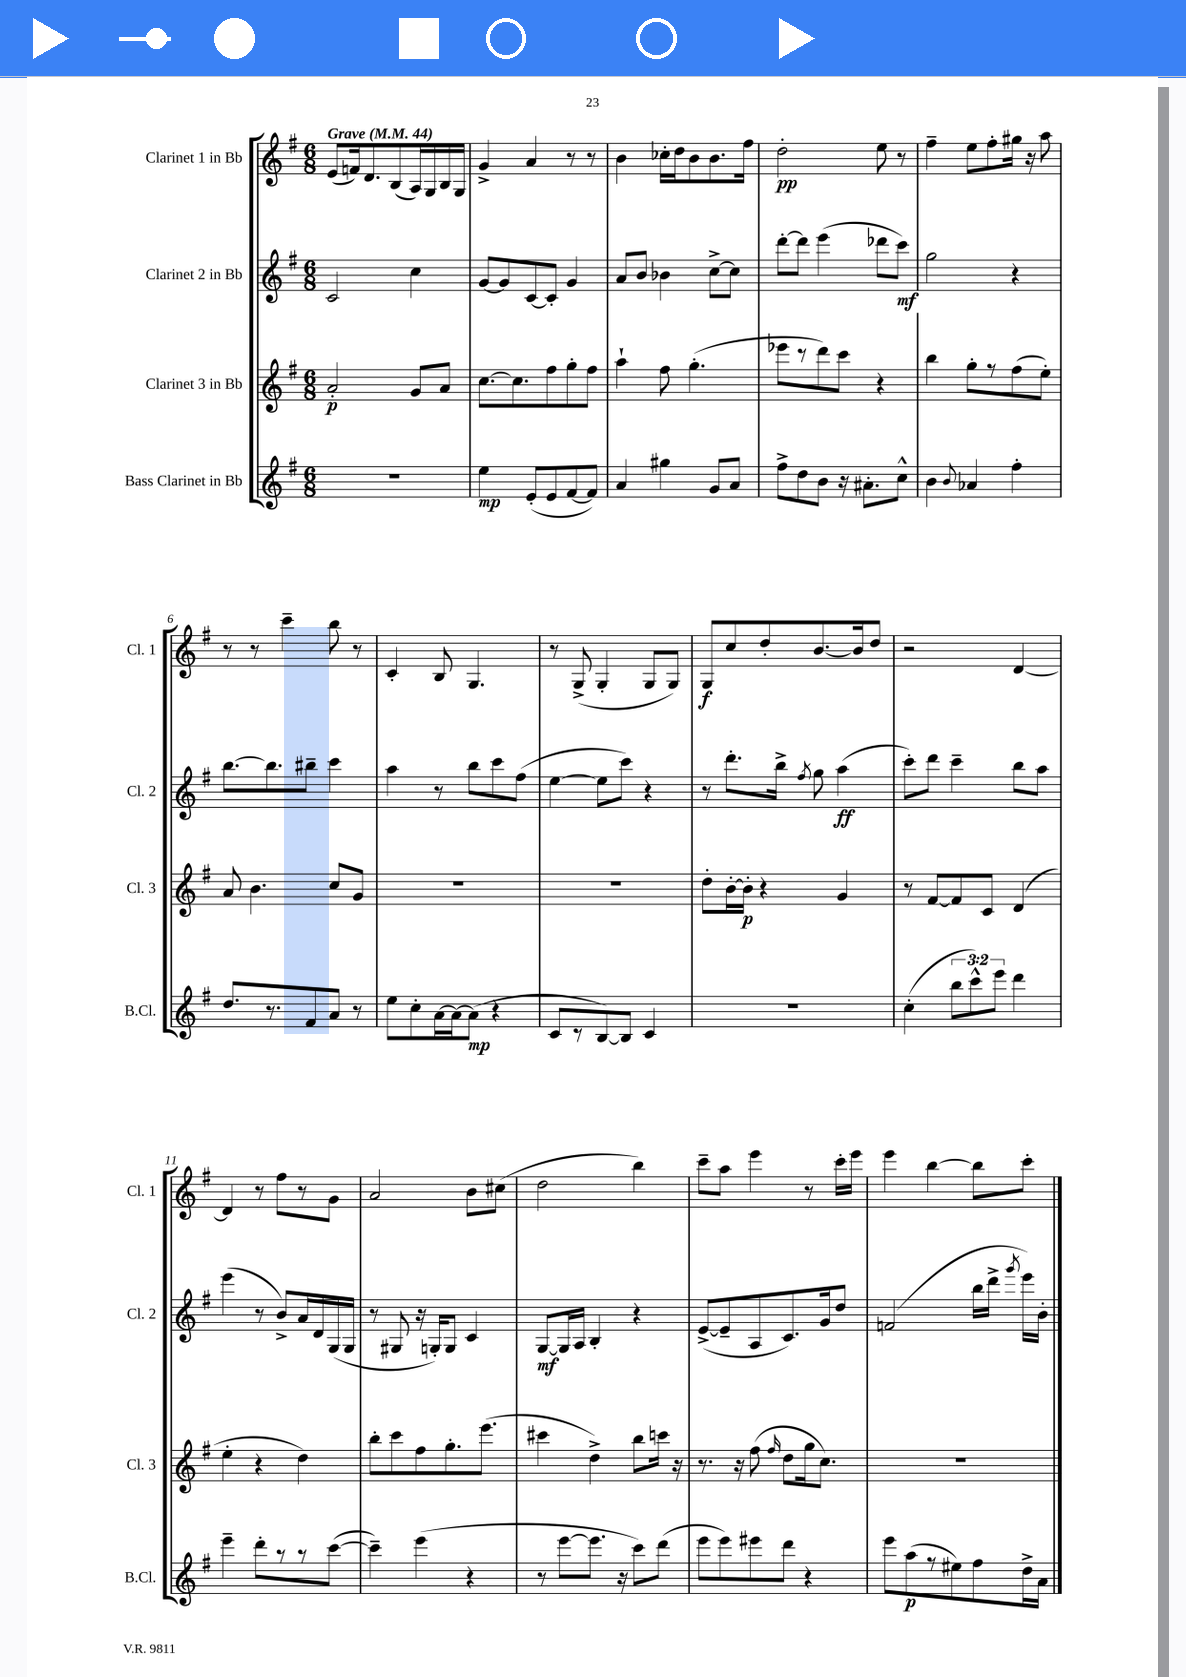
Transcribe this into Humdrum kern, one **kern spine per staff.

**kern	**kern	**kern	**kern
*staff4	*staff3	*staff2	*staff1
*clefG2	*clefG2	*clefG2	*clefG2
*k[f#]	*k[f#]	*k[f#]	*k[f#]
*M6/8	*M6/8	*M6/8	*M6/8
*MM44	*MM44	*MM44	*MM44
2.r	2a'	2c	(8e
.	.	.	16f)
.	.	.	8.d
.	.	.	(8B
.	8g	4cc	16A)
.	.	.	16G
.	8a	.	16B
.	.	.	16G
=	=	=	=
4ee	[8.cc	[8g	4g^
.	.	8g]	.
.	8.cc]	.	.
(8e'	.	[8c	4a
8e	8ff#	8c']	.
[8f#	8gg'	4g	8r
8f#])	8ff#	.	8r
=	=	=	=
4a	4aa`	8a	4b
.	.	8b	.
4gg#	8ff#	4b-	16cc-'
.	.	.	16dd
.	(4.gg'	.	8b
8g	.	[8cc^	8.b
8a	.	8cc]	.
.	.	.	16ff#
=	=	=	=
8ff#^	8eee-	[8ddd'	2dd'
8dd	8r	8ddd]	.
8b	8ddd)	(4eee	.
16r	8ccc	.	.
8.a#'	.	.	.
.	4r	8ddd-	8ee
8cc^^	.	8ccc)	8r
=	=	=	=
4b	4bb	2gg	4ff#~
8qqb	.	.	.
4a-	8gg'	.	8ee
.	8r	.	8ff#'
4ff#'	(8ff#	4r	16gg#
.	.	.	16r
.	8ee')	.	8aa
=	=	=	=
8.dd	8a	[8.bb	8r
.	4.b	.	8r
8.r	.	8.bb]	.
.	.	.	4ccc~
8f#	.	8bb#~	.
8a	8cc	4ccc	8bb
8r	8g	.	8r
=	=	=	=
8ee	2.r	4aa	4c'
8cc'	.	.	.
[16a	.	8r	8B
16a_	.	.	.
(8a]	.	8bb	4.G
4r	.	8ccc	.
.	.	(8ff#	.
=	=	=	=
8c	2.r	[4ee	8r
8r	.	.	(8G^
[8B)	.	8ee]	4G'
8B]	.	8ccc)	.
4c	.	4r	8G
.	.	.	8G)
=	=	=	=
2.r	8dd'	8r	8G
.	[16b'	8.ddd'	8cc
.	16b']	.	.
.	4r	.	8dd'
.	.	16bb^	.
.	.	8qff#	.
.	.	8gg	[8.b
.	4g	(4aa	.
.	.	.	16b]
.	.	.	8dd
=	=	=	=
(4cc'	8r	8ccc')	2r
.	[8f#	8ddd	.
12bb	8f#]	4ccc~	.
12ccc^^)	.	.	.
.	8c	.	.
12eee	.	.	.
4ddd	(4d	8bb	[4d
.	.	8aa	.
=	=	=	=
4eee~	4ee'	(4eee	4d]
8ddd'	4r	8r	8r
8r	.	8b^)	8ff#
8r	4dd)	16a	8r
.	.	16d	.
([8ccc	.	(16G	8g
.	.	16G	.
=	=	=	=
4ccc~])	8bb'	8r	2a
.	8ccc	8G#	.
(4eee	8ff#	16r	.
.	.	16G')	.
.	8.gg'	8G	.
4r	.	4c	8b
.	(8.eee	.	.
.	.	.	(8cc#
=	=	=	=
8r	4ccc#	[8G	2dd
[8eee	.	16G]	.
.	.	16A	.
8.eee]	4dd^)	4B'	.
16r	.	.	.
8ccc)	8bb	4r	4bb)
(8ddd	16ccc	.	.
.	16r	.	.
=	=	=	=
8eee	8.r	([8e^	8ccc~
8eee)	.	8e~]	8aa
.	16r	.	.
8eee#	(8ff#	8A	4eee
.	16qqff#	.	.
8ddd	8dd	8.c)	.
4r	16gg	.	8r
.	8.cc)	16g	.
.	.	8dd	16ccc'
.	.	.	16eee
=	=	=	=
8eee	2.r	(2f	4eee
(8aa	.	.	.
8r	.	.	[4bb
8ee#)	.	.	.
8ff#	.	16bb	8bb]
.	.	16ddd^	.
.	.	8qggg	.
16dd^	.	16eee)	8ccc'
16a	.	16b'	.
==	==	==	==
*-	*-	*-	*-
